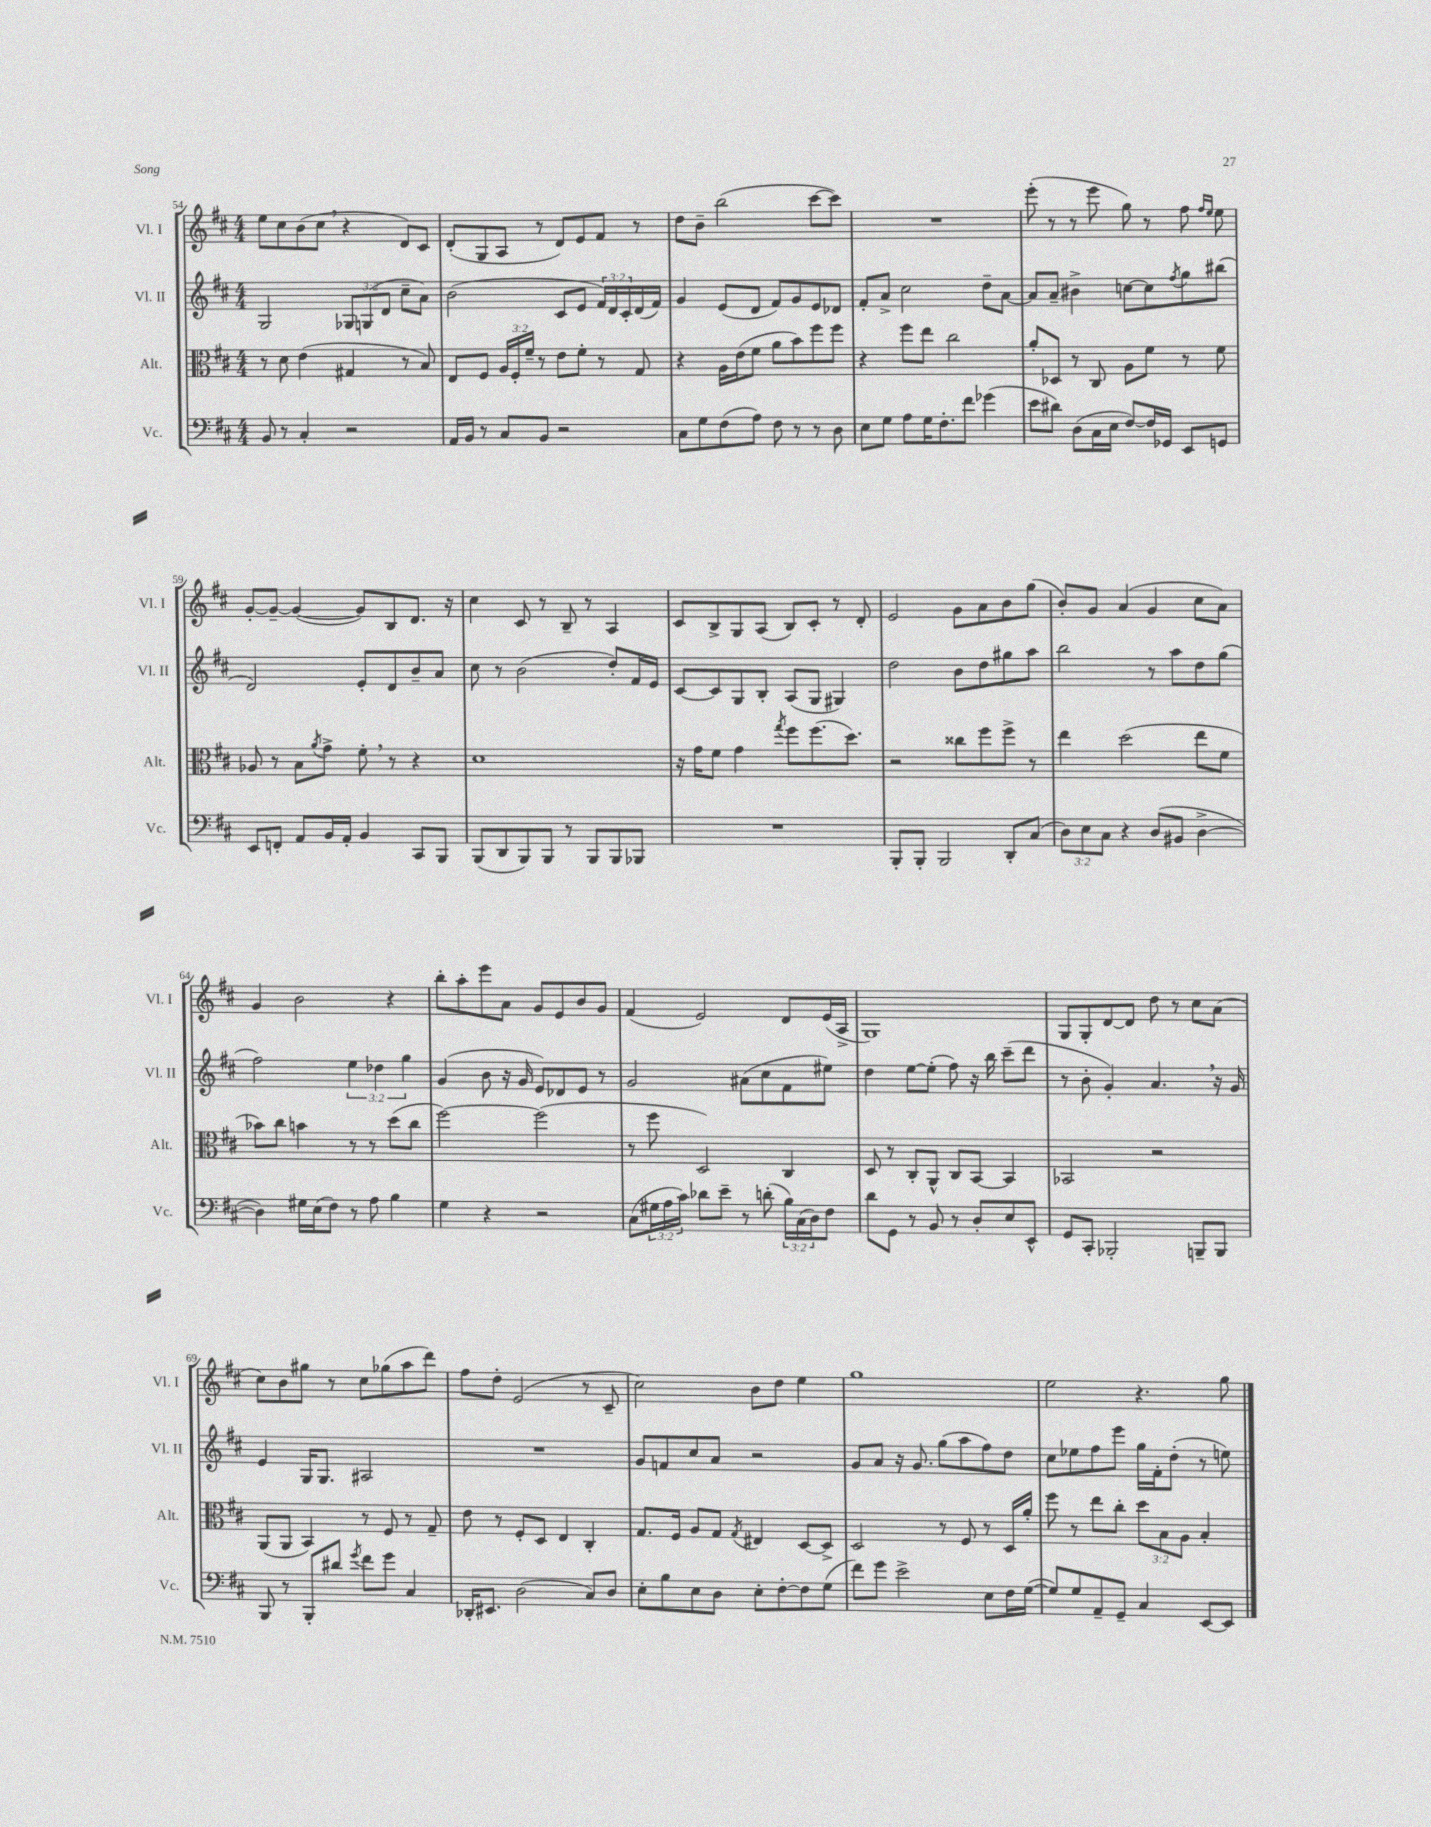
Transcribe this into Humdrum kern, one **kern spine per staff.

**kern	**kern	**kern	**kern
*staff4	*staff3	*staff2	*staff1
*clefF4	*clefC3	*clefG2	*clefG2
*k[f#c#]	*k[f#c#]	*k[f#c#]	*k[f#c#]
*M4/4	*M4/4	*M4/4	*M4/4
8BB	8r	2G	8ee
8r	8d	.	8cc#
4C#'	(4e	.	(8b
.	.	.	8cc#
2r	4G#	12G-	4r
.	.	(12G	.
.	.	12d	.
.	8r	8cc#~	8d)
.	8B)	8a)	8c#
=	=	=	=
16AA	8E	(2b	(8d'
16BB	.	.	.
8r	8F#	.	8G
8C#	24A	.	8A
.	24F#'	.	.
.	24f#~	.	.
8BB	8r	.	8r
2r	8e	8c#	8d)
.	8f#'	8e	8e
.	8r	24f#)	8f#
.	.	24d	.
.	.	24c#'	.
.	8G	(16d	8r
.	.	16f#)	.
=	=	=	=
8C#	4r	4g	8dd
8G	.	.	8b~
(8F#	16A	(8e	(2bb
.	(16e	.	.
8A)	8f#	8d	.
8F#	8a	8f#)	.
8r	8b)	8g	.
8r	8ff#	8e	[8ccc#
8D	8ff#	8d-	8ccc#])
=	=	=	=
8E	4r	8f#'	1r
8G	.	8a^	.
8A	8ff#	2cc#	.
16G	8ee	.	.
8.F#'	.	.	.
.	2cc#	.	.
8f#	.	.	.
(4g-	.	8dd~	.
.	.	[8a	.
=	=	=	=
8e	8a'	8a]	(8eee'
8d#)	8D-	8a~	8r
(8D	8r	4b#^	8r
16C#	8C#	.	8eee
16E	.	.	.
[8F#)	8A	[8cc	8gg)
16F#]	8f#	8cc]	8r
16GG-	.	.	.
.	.	8qff#	.
8EE	8r	8gg	8ff#
.	.	.	16qqff#
.	.	.	16qqee
8GG	8f#	(8bb#	8ee
=	=	=	=
8EE	8A-	2d)	[8g'
8FF'	8r	.	8g~_
8AA	8B	.	(4g_
.	8qa	.	.
16BB	8g^	.	.
16AA'	.	.	.
4BB	8f#'	8e'	8g])
.	8r	8d	8B
8CC#	4r	8b~	8.d
8BBB	.	8a	.
.	.	.	16r
=	=	=	=
(8BBB	1d	8cc#	4cc#
8DD	.	8r	.
8BBB)	.	(2b	8c#
8BBB	.	.	8r
8r	.	.	8B~
8BBB	.	.	8r
8BBB	.	8dd')	4A
8BBB-	.	16f#	.
.	.	16e	.
=	=	=	=
1r	16r	[8c#	8c#
.	16g	.	.
.	8f#	8c#]	8B^
.	4g	8G	8G
.	.	8B'	(8A
.	8qgg	.	.
.	8ff#	(8A	8B)
.	(8.ff#	8G	8c#'
.	.	4G#)	8r
.	8.dd)	.	.
.	.	.	8d'
=	=	=	=
8BBB'	2r	2dd	2e
8BBB'	.	.	.
2BBB	.	.	.
.	8cc##	8b	8g
.	8ff#	8dd	8a
8DD'	8ff#^	8gg#	8b
(8C#	8r	8aa	(8gg
=	=	=	=
12D)	4ee	2bb	8b')
12E	.	.	.
.	.	.	8g
12C#	.	.	.
4r	(2dd	.	(4a
(8D	.	8r	4g
8BB#	.	8aa	.
[4D^	8ee	8dd	8cc#
.	8f#	(8gg	8a)
=	=	=	=
4D])	8b-)	2ff#)	4g
.	8cc#	.	.
16G#	4b	.	2b
(16E	.	.	.
8F#)	.	.	.
8r	8r	6ee	.
8A	8r	.	.
.	.	6dd-	.
4B	(8dd	.	4r
.	.	6gg	.
.	8cc#	.	.
=	=	=	=
4G	[2ff#)	(4g	8bb'
.	.	.	8aa'
4r	.	8b	8eee
.	.	16r	8a
.	.	16g	.
2r	(2ff#]	8e)	8g
.	.	8d-	8e
.	.	8e	8b
.	.	8r	8g
=	=	=	=
(8C#	8r	2g	(4f#
24G#	8ff#	.	.
24A	.	.	.
24c#)	.	.	.
8d-	2D)	.	2e)
8e~	.	.	.
8r	.	(8a#	.
(8d'	.	8cc#	.
24B)	4C#	8f#	8d
(24C#	.	.	.
24D)	.	.	.
8F#	.	8ee#)	(16e
.	.	.	16A^
=	=	=	=
8d	8D	4dd	1G)
8GG	8r	.	.
8r	8C#'	[8ee	.
8BB	8AA^^	(8ee']	.
8r	8C#	8ff#)	.
8D'	[8BB	16r	.
.	.	16bb	.
8E	4BB]	(8ccc#~	.
8EE^^	.	8ddd	.
=	=	=	=
8GG	2BB-	8r	8G
8CC#'	.	8b'	8G'
2BBB-'	.	4g')	[8d
.	.	.	8d]
.	2r	4.a	8dd
.	.	.	8r
8BBB~	.	.	8cc#
8BBB	.	16r	(8a
.	.	16g	.
=	=	=	=
8BBB	(8AA	4e	8cc#)
8r	8AA	.	8b
8BBB'	4BB)	16G	8gg#
.	.	8.G	.
8d#	.	.	8r
8qg	.	.	.
8f#	8r	2A#	8cc#
8g	8F#	.	(8gg-
4C#	8r	.	8aa
.	8G~	.	8ddd)
=	=	=	=
16DD-'	8e	1r	8ff#
8.EE#	.	.	.
.	8r	.	8dd'
(2D	8F#'	.	(2e
.	8D	.	.
.	4E	.	.
8C#)	4C#'	.	8r
8D	.	.	8c#~
=	=	=	=
8E'	8.G	8g	2cc#)
8B	.	8f	.
.	16F#	.	.
8E	8A	8cc#	.
8D	8G	8a	.
.	8qG	.	.
8E'	4E#	2r	8b
[8F#'	.	.	8dd
8F#]	[8D	.	4ee
(8G	8D^]	.	.
=	=	=	=
8f#)	2D	8g	1gg
8g	.	8a	.
2e^	.	16r	.
.	.	8.g	.
.	8r	(8gg	.
.	8F#	8aa	.
8E	8r	8ff#)	.
16F#	16D	8dd	.
([16G	16a'	.	.
=	=	=	=
8G])	8ff#	8cc#	2ee
8G	8r	8ee-	.
8AA~	8ee	8ff#	.
8GG~	8cc#'	8eee	.
4C#	12dd	16gg	4.r
.	.	16f#'	.
.	12B	.	.
.	.	(8dd'	.
.	12A	.	.
[8EE	4B'	8r	.
8EE]	.	8ee)	8gg
==	==	==	==
*-	*-	*-	*-
